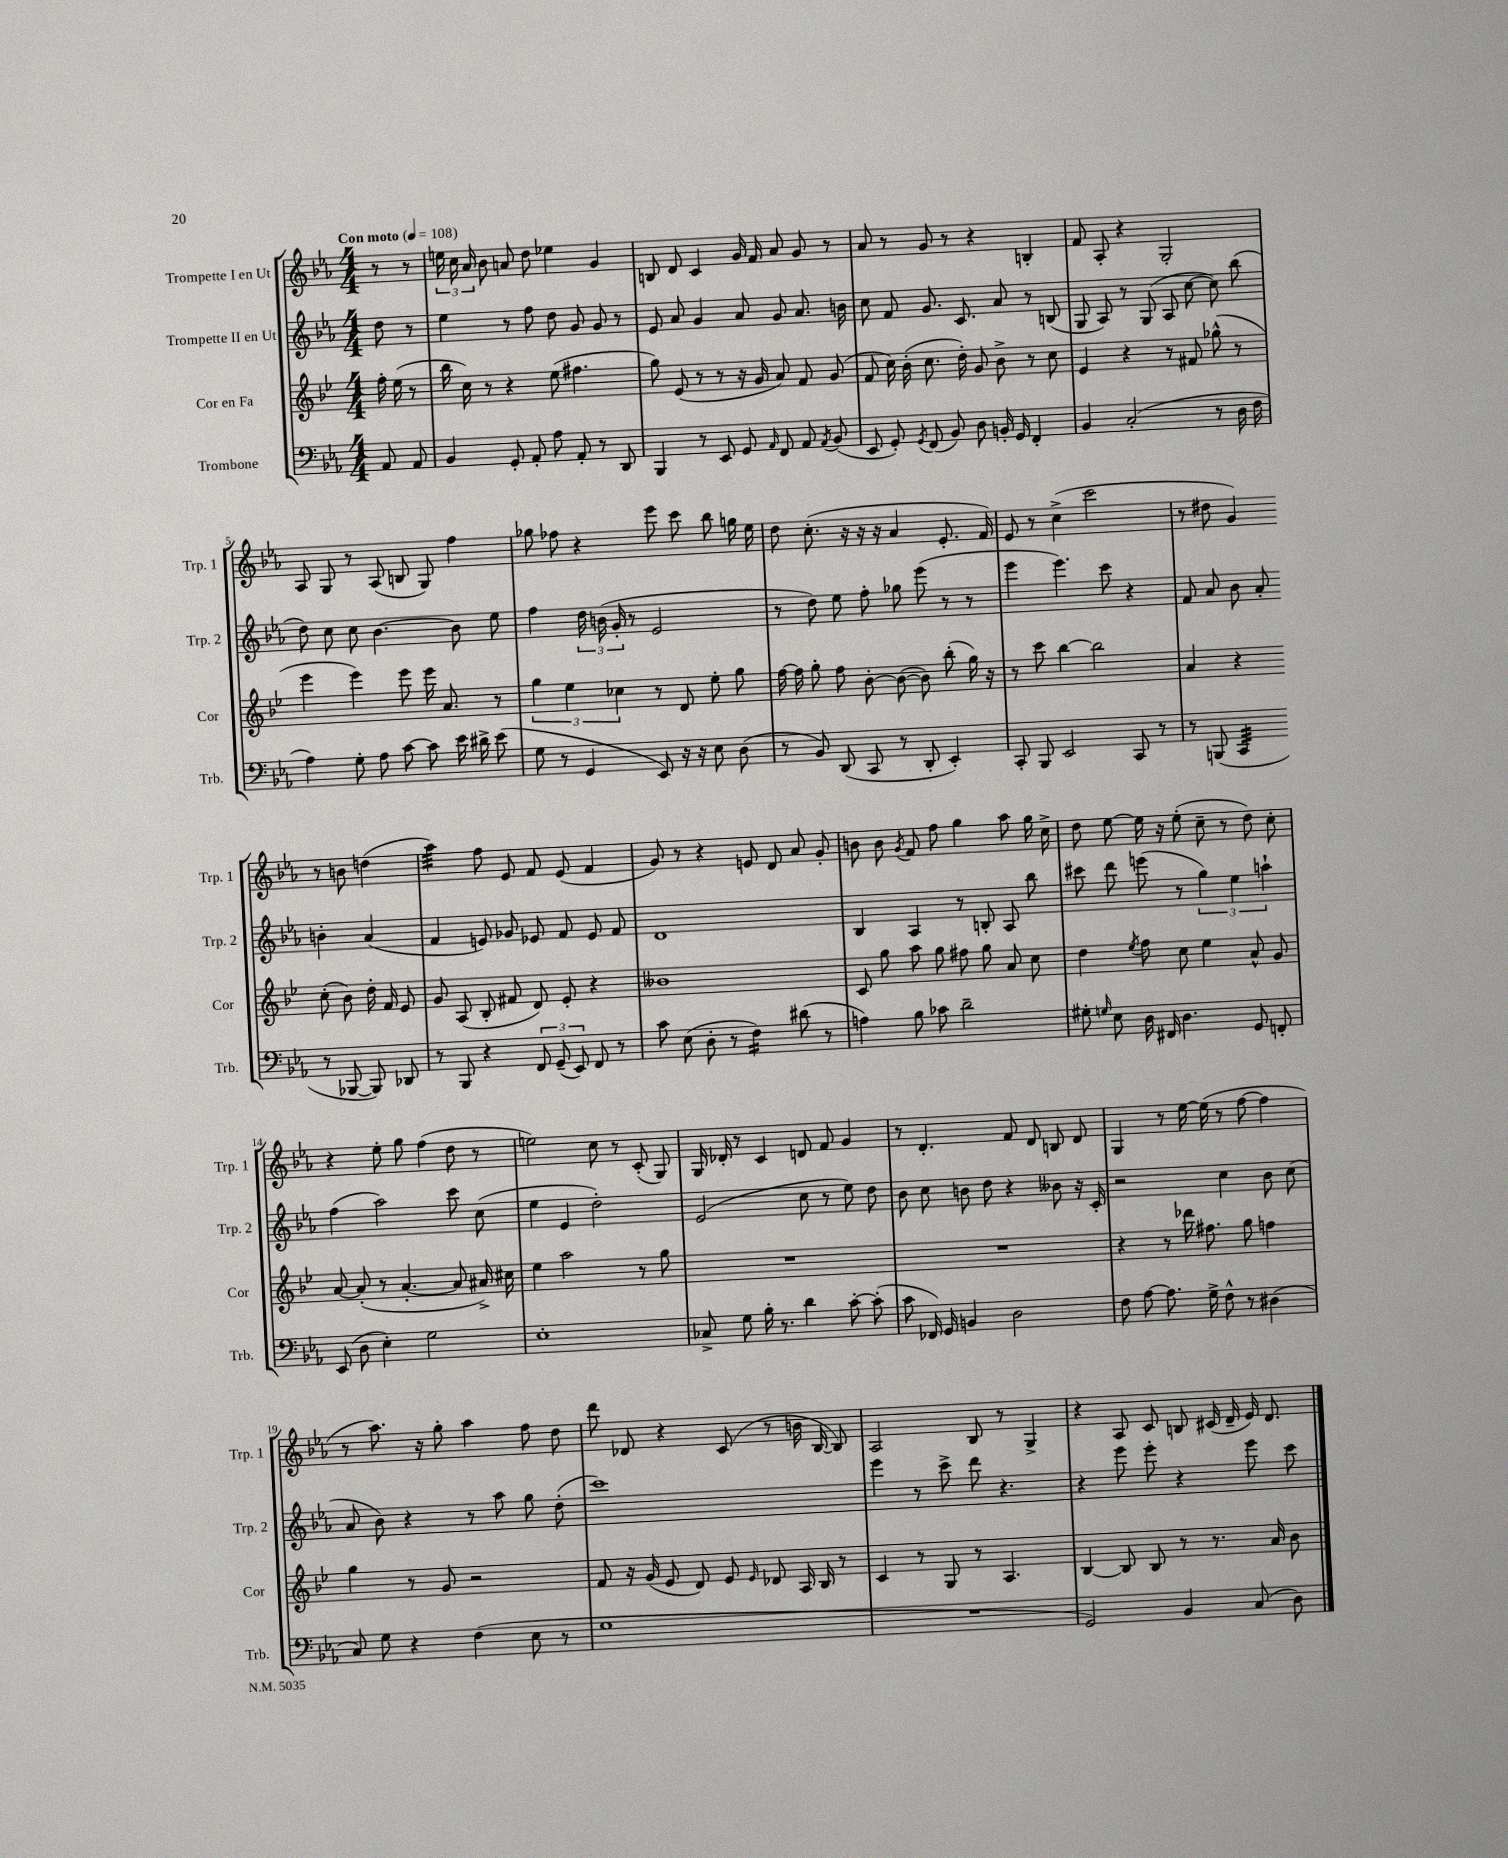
<<
\new StaffGroup <<
\new Staff = "s0" \with { instrumentName = "Trompette I en Ut" shortInstrumentName = "Trp. 1" } {
    \clef treble \key ees \major \numericTimeSignature \time 4/4 \partial 4 \tempo "Con moto" 4 = 108
    \autoBeamOff r8 r8 |
    \tuplet 3/2 { e''16 c''16 aes'16 } bes'8 a'8 d''8 ees''4 g'4 |
    b8 d'8 c'4 g'16 f'16 aes'8 g'8 r8 |
    aes'8 r8 g'8 r8 r4 b4-. |
    f'8 aes8-. r4 g2-. |
    aes8 g8 r8 aes8( b8 g8) f''4 |
    ges''8 fes''8 r4 ees'''8 c'''8 bes''8 g''16 ees''16 |
    d''8 c''8.-.( r16 r16 r16 aes'4 ees'8.-. f'16) |
    ees'8 r8 c''4->( c'''2 |
    r8 dis''8 g'4) r8 b'8 d''4( |
    aes''4:32) f''8 ees'8 f'8 ees'8( f'4 |
    g'8) r8 r4 e'8 d'8 aes'8 g'8-. |
    b'8 b'8 \acciaccatura { g'8 } f'8 f''8 g''4 aes''8 g''16 c''16-> |
    d''8 ees''8~ ees''16 r16 ees''8-.( c''8-- r8 d''8) c''8-. |
    r4 ees''8-. g''8 f''4( d''8 r8 |
    e''2) c''8 r8 c'8-.( g8) |
    g16 des'16-. r8 c'4 d'8 f'8 g'4 |
    r8 d'4.-. f'8 d'8 b8 d'8 |
    g4 r8 ees''16~ ees''16( r8 f''8~ f''4 |
    r8 aes''8.) r16 g''8-. aes''4 f''8 d''8 |
    d'''8 des'8 r4 c'8( r8 b'16 bes16~ bes8) |
    aes2 bes8 r8 g4-> |
    r4 aes8 c'8 b8 cis'16( d'16-- ees'16) d'8. \bar "|." |
}
\new Staff = "s1" \with { instrumentName = "Trompette II en Ut" shortInstrumentName = "Trp. 2" } {
    \clef treble \key ees \major \numericTimeSignature \time 4/4 \partial 4
    \autoBeamOff d''8 r8 |
    ees''4 r8 f''8 d''8 g'8 g'8 r8 |
    ees'8 aes'8 g'4 aes'8 g'8 aes'8. b'16 |
    c''8 f'8 g'8. c'8. aes'8 r8 b8( |
    g8 aes8) r8 g8( aes8 c''8~ c''8) bes''8( |
    d''8) c''8 c''8 bes'4.~ bes'8 ees''8 |
    f''4 \tuplet 3/2 { d''16 b'16( g'16-. } r8 ees'2 |
    r8 d''8) ees''8 f''8-. ges''8 ees'''8( r8 r8 |
    ees'''4 ees'''4.) c'''8 r4 |
    f'8 aes'8 bes'8 aes'8-. b'4-. aes'4( |
    f'4 e'8) ges'8 ees'8 f'8 ees'8 f'8 |
    d'1 |
    bes4 aes4 r8 b8-. aes8 bes''8 |
    cis'''8 d'''8 e'''8( r8 \tuplet 3/2 { g''4) ees''4 a''4-! } |
    f''4( aes''2) c'''8 c''8( |
    ees''4 ees'4 d''2-.) |
    ees'2( c''8 r8 ees''8) d''8 |
    bes'8 c''8 b'8 d''8 r4 beses'8 r16 c'16-. |
    r2 c''4 bes'8 c''8( |
    aes'8 bes'8) r4 r8 aes''8 g''8 d''8-.( |
    c'''1) |
    ees'''4 r8 c'''8-> d'''8 r4. |
    r4 ees'''8 ees'''8-. r4 ees'''8 c'''8 \bar "|." |
}
\new Staff = "s2" \with { instrumentName = "Cor en Fa" shortInstrumentName = "Cor" } {
    \clef treble \key bes \major \numericTimeSignature \time 4/4 \partial 4
    \autoBeamOff f''16-. ees''16( r8 |
    bes''16 c''16) r8 r4 ees''8( fis''4. |
    g''8) ees'8( r8 r8 r16 g'16 a'8) f'8 g'8( |
    f'8 c''16) bes'16-.( c''8. d''16-.) g'8 bes'8-> r8 c''8 |
    ees'4 r4 r8 fis'8 ges''8-^( r8 |
    ees'''4 ees'''4) ees'''8 ees'''16 a'8. r8 |
    \tuplet 3/2 { g''4 ees''4 ces''4 } r8 d'8 ees''8-. g''8 |
    f''16~ f''16 g''8-. f''8 bes'8~-. bes'8~( bes'8) bes''8-.( g''16) r16 |
    r8 c'''8 bes''4~ bes''2 |
    a'4 r4 c''8-.( bes'8) d''16-. f'16 ees'8 |
    g'8 a8( bes8-. fis'8 d'8) ees'8-. r4 |
    beses'1 |
    c'8 g''8 a''8 g''8 fis''8 g''8 a'8 c''8 |
    d''4 \acciaccatura { ees''8 } f''8 c''8 ees''4 a'8-^ g'8 |
    a'8~ a'8-.( r8 a'4.~-. a'8 ais'16->) cis''16 |
    ees''4 a''2 r8 g''8 |
    R1 |
    R1 |
    r4 r8 des'''16 fis''8. g''8 f''4 |
    g''4 r8 g'8 r2 |
    f'8 r16 g'16( ees'8 d'8) ees'8 \grace { ees'16 } des'8 a16 bes16 r8 |
    c'4 r8 g8 r8 a4. |
    bes4~ bes8 bes8 r8 r8. a'16 bes'8 \bar "|." |
}
\new Staff = "s3" \with { instrumentName = "Trombone" shortInstrumentName = "Trb." } {
    \clef bass \key ees \major \numericTimeSignature \time 4/4 \partial 4
    \autoBeamOff aes,8 aes,8 |
    bes,4 g,8-. aes,8-. aes8 aes,8-. r8 d,8 |
    bes,,4 r8 ees,8 g,8 \grace { aes,16 } f,8 aes,8 \acciaccatura { aes,8 } bes,8( |
    ees,8 g,8-.) \acciaccatura { g,8 } f,8( bes,8) d8 b,16-. g,16 f,4-. |
    bes,4 c2-.( r8 d16 f16 |
    aes4) g8-. aes8 c'8~ c'8 ees'16 dis'16-> ees'8( |
    g8 r8 g,4 ees,8) r16 r16 ees8 d8( |
    r8 bes,8) d,8( c,8 r8 d,8-. ees,4-.) |
    c,8-. bes,,8 ees,2 c,8 r8 |
    r8 b,,8( c,4:32 r8 bes,,8~ bes,,8) des,8 |
    r8 bes,,8 r4 \tuplet 3/2 { f,8 g,8--( ees,8) } f,8 r8 |
    c'8 ees8( d8-. r8 f4:16) dis'8( r8 |
    a4) bes8 ces'8 d'2-- |
    gis8-. \grace { g16 } ees8 d16 fis,16 d4. g,8 f,8-. |
    ees,8( d8 ees4-.) g2 |
    ees1-. |
    ces8-> g8 bes16-. r8. d'4 c'8~-. c'8-.( |
    c'8 fes,16) g,16 b,4 d2 |
    f8 aes8~ aes8. g16-> f8-^ r8 dis4( |
    c8) g8 r4 f4( ees8 r8 |
    g1 |
    R1 |
    g,2) bes,4 c8( d8) \bar "|." |
}
>>
>>
